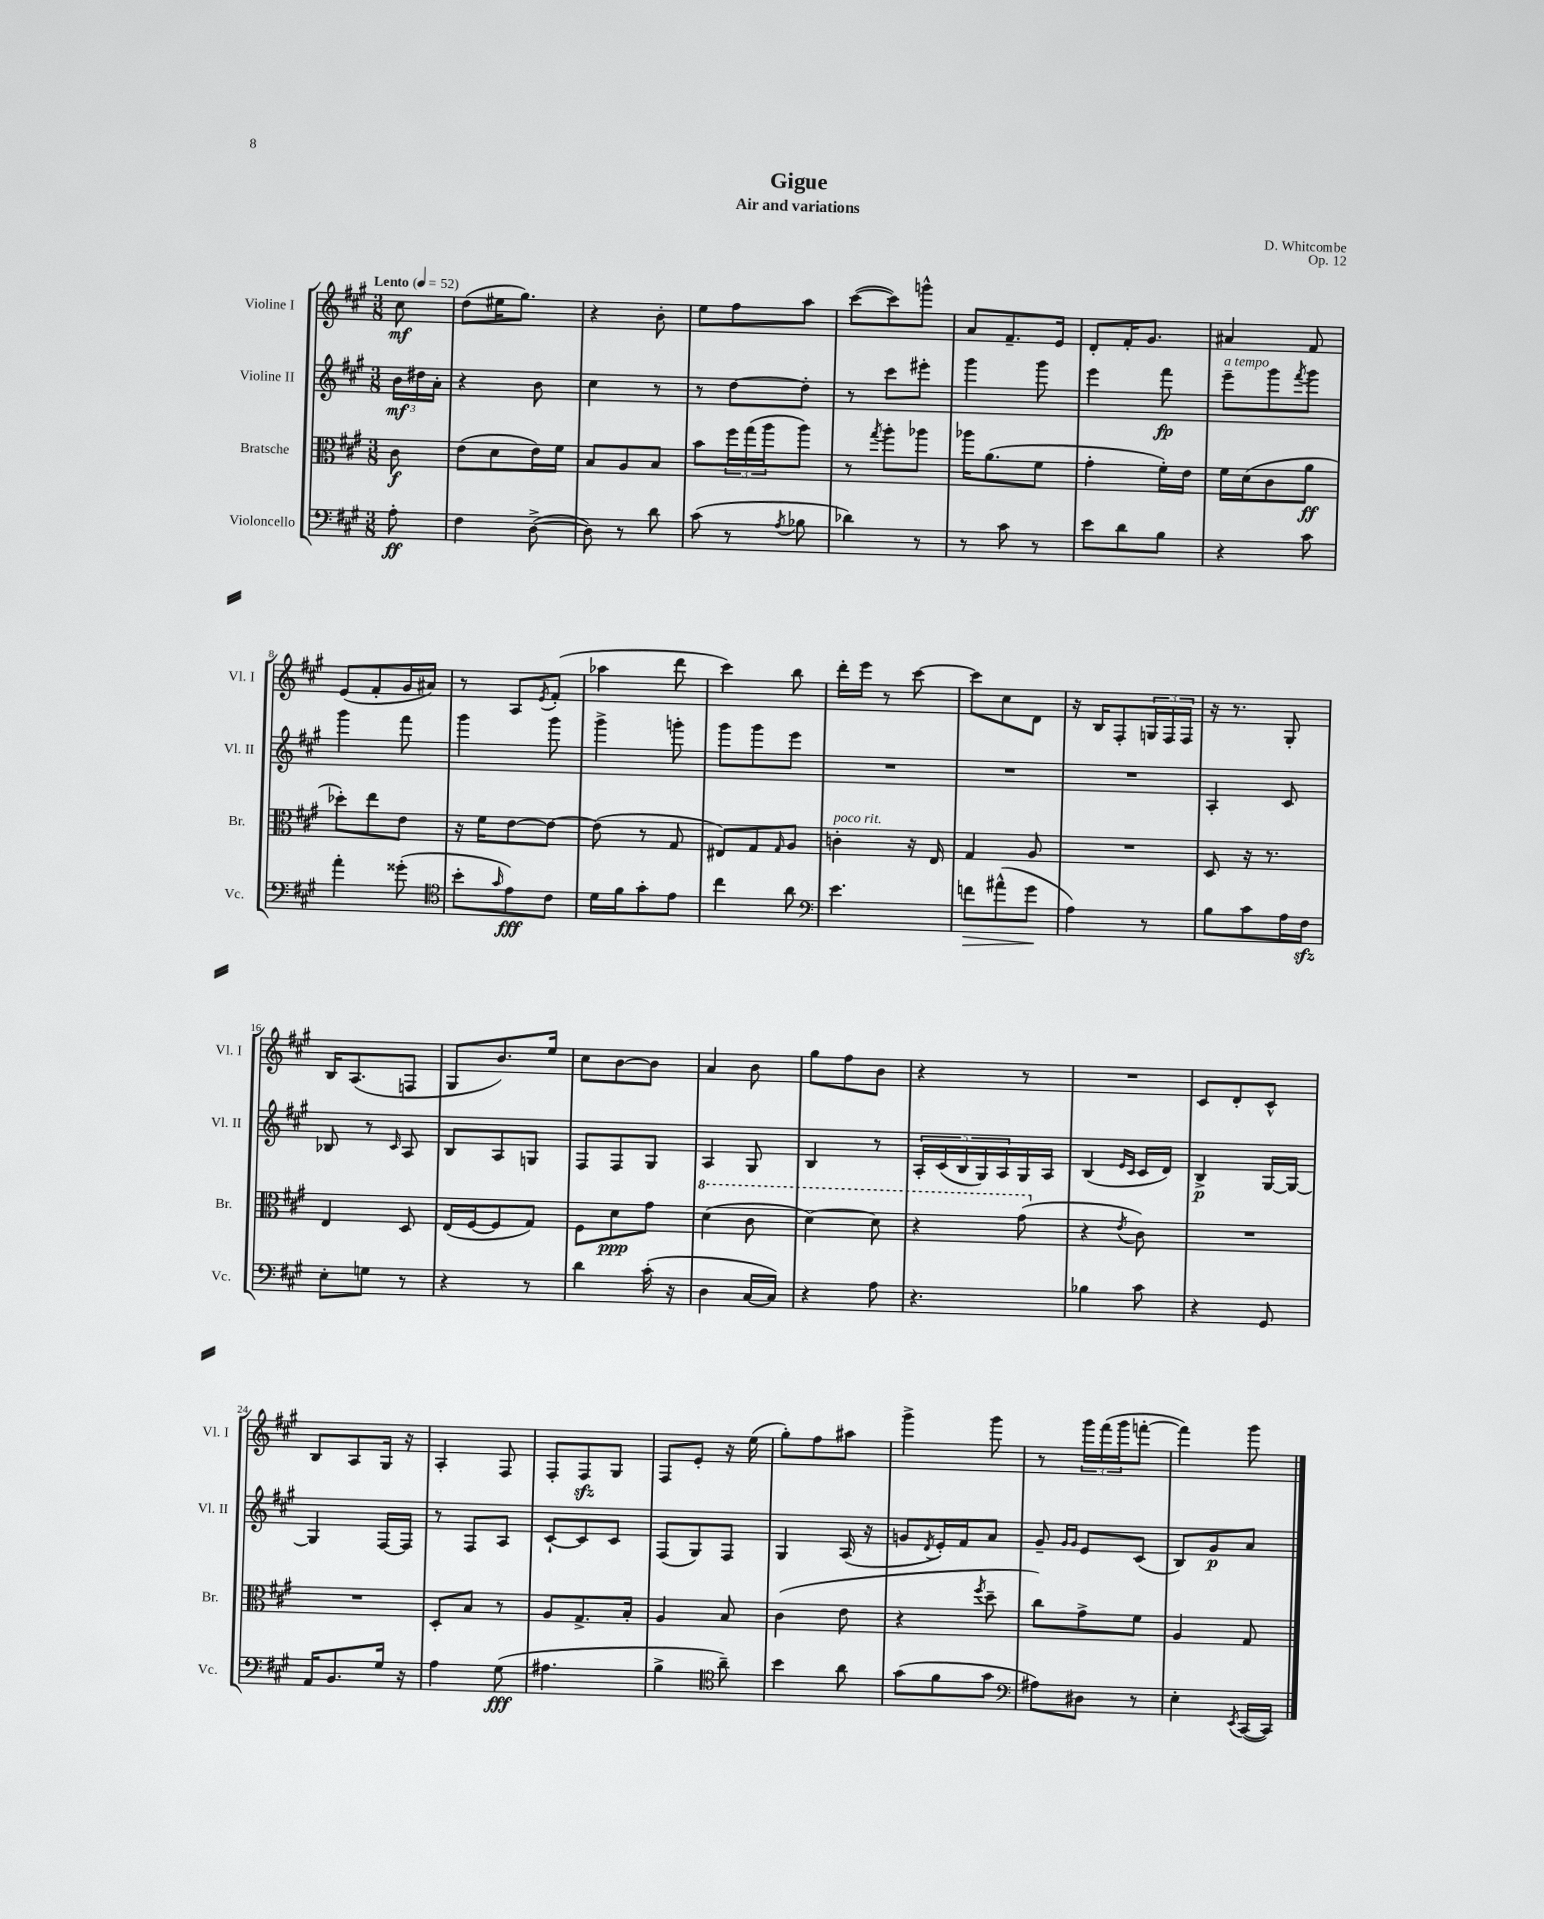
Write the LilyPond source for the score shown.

\header { title = "Gigue" composer = "D. Whitcombe" subtitle = "Air and variations" opus = "Op. 12" }
<<
\new StaffGroup <<
\new Staff = "s0" \with { instrumentName = "Violine I" shortInstrumentName = "Vl. I" } {
    \clef treble \key a \major \numericTimeSignature \time 3/8 \partial 8 \tempo "Lento" 4 = 52
    cis''8\mf |
    d''8( eis''16 gis''8.) |
    r4 b'8-. |
    e''8 fis''8 a''8 |
    cis'''8~( cis'''8) g'''8-^ |
    a'8 fis'8.-- e'16 |
    d'8-. fis'16-. gis'8. |
    ais'4 fis'8 |
    e'8( fis'8-. gis'16 ais'16) |
    r8 a8 \acciaccatura { e'8 } fis'8-.( |
    aes''4 d'''8 |
    cis'''4) b''8 |
    d'''16-. e'''16 r8 cis'''8~ |
    cis'''8 cis''8 d'8 |
    r16 b16 fis8-. \tuplet 3/2 { g16 fis16 fis16 } |
    r16 r8. gis8-. |
    b16 a8.( f8 |
    gis8 b'8.) e''16 |
    cis''8 b'8~ b'8 |
    a'4 b'8 |
    gis''8 fis''8 b'8 |
    r4 r8 |
    R4. |
    cis'8 d'8-. cis'8-^ |
    b8 a8 gis16 r16 |
    a4-. fis8 |
    fis8-. fis8\sfz gis8 |
    fis8 e'8-. r16 e''16( |
    gis''8-.) fis''8 ais''8 |
    gis'''4-> gis'''8 |
    r8 \tuplet 3/2 { gis'''16 fis'''16( gis'''16 } f'''8~-. |
    f'''4) gis'''8 \bar "|." |
}
\new Staff = "s1" \with { instrumentName = "Violine II" shortInstrumentName = "Vl. II" } {
    \clef treble \key a \major \numericTimeSignature \time 3/8 \partial 8
    \tuplet 3/2 { b'16\mf dis''16 a'16-. } |
    r4 b'8 |
    cis''4 r8 |
    r8 d''8~ d''8-. |
    r8 cis'''8 eis'''8-. |
    gis'''4 gis'''8 |
    e'''4 fis'''8\fp |
    e'''8--^\markup { \italic "a tempo" } gis'''8 \acciaccatura { fis'''8 } gis'''8 |
    gis'''4 fis'''8 |
    gis'''4 gis'''8 |
    gis'''4-> g'''8-. |
    gis'''8 gis'''8 e'''8 |
    R4. |
    R4. |
    R4. |
    a4-. cis'8 |
    bes8 r8 \grace { cis'16 } a8 |
    b8 a8 g8 |
    fis8 fis8 gis8 |
    a4 gis8 |
    b4 r8 |
    \tuplet 5/4 { a16-. cis'16( b16 gis16) a16 } gis16 a16 |
    b4( \grace { e'16 cis'16 } cis'16 d'16) |
    b4->\p gis16~ gis16~ |
    gis4 fis16~ fis16 |
    r8 fis8 a8 |
    cis'8~-! cis'8 cis'8 |
    fis8( gis8) fis8 |
    gis4 a16( r16 |
    g'8 \acciaccatura { d'8 } e'16-.) fis'16 a'8 |
    gis'8-- \grace { gis'16 gis'16 } e'8 cis'8( |
    b8) gis'8\p a'8 \bar "|." |
}
\new Staff = "s2" \with { instrumentName = "Bratsche" shortInstrumentName = "Br." } {
    \clef alto \key a \major \numericTimeSignature \time 3/8 \partial 8
    cis'8\f |
    e'8( d'8 e'16) fis'16 |
    b8 a8 b8 |
    b'8 \tuplet 3/2 { fis''16 gis''16( a''16 } a''8) |
    r8 \acciaccatura { gis''8 } a''8-. aes''8 |
    aes''16 a'8.( fis'8 |
    gis'4-. fis'16-.) e'16 |
    fis'16 d'16( cis'8 a'8\ff |
    des''8-.) e''8 e'8 |
    r16 fis'16 e'8~ e'8~ |
    e'8( r8 gis8 |
    eis8) gis8 \grace { gis16 } a8 |
    c'4-.^\markup { \italic "poco rit." } r16 e16 |
    gis4 a8 |
    R4. |
    d8 r16 r8. |
    e4 d8 |
    e16( fis16~ fis8 gis8) |
    fis8 d'8\ppp gis'8 |
    \ottava #1 d''4( cis''8 |
    d''4~) d''8 |
    r4 gis''8( \ottava #0 |
    r4 \acciaccatura { e'8 } cis'8) |
    R4. |
    R4. |
    d8-. b8 r8 |
    a8 gis8.-> b16-. |
    a4 b8 |
    cis'4( e'8 |
    r4 \acciaccatura { fis''8 } d''8-- |
    cis''8) gis'8-> fis'8 |
    a4 gis8 \bar "|." |
}
\new Staff = "s3" \with { instrumentName = "Violoncello" shortInstrumentName = "Vc." } {
    \clef bass \key a \major \numericTimeSignature \time 3/8 \partial 8
    a8-.\ff |
    fis4 d8~->( |
    d8) r8 d'8 |
    cis'8( r8 \acciaccatura { a8 } bes8 |
    des'4) r8 |
    r8 cis'8 r8 |
    e'8 d'8 b8 |
    r4 cis'8 |
    a'4-. gisis'8-.( |
    \clef tenor b'8-. \grace { gis'16 } e'8\fff) cis'8 |
    d'16 fis'16 gis'8-. e'8 |
    cis''4 a'8 |
    \clef bass e'4. |
    f'8\> ais'8-^( gis'8\! |
    a4) r8 |
    b8 cis'8 a16 fis16\sfz |
    e8-. g8 r8 |
    r4 r8 |
    d'4 cis'16-.( r16 |
    d4 cis16~ cis16) |
    r4 a8 |
    r4. |
    bes4 cis'8 |
    r4 gis,8 |
    a,16 b,8. gis16 r16 |
    a4 gis8\fff( |
    ais4. |
    b4-> \clef tenor a'8--) |
    b'4 a'8 |
    gis'8( fis'8 gis'8 |
    \clef bass ais8) dis8 r8 |
    e4-. \acciaccatura { e,8 } cis,16~( cis,16) \bar "|." |
}
>>
>>
